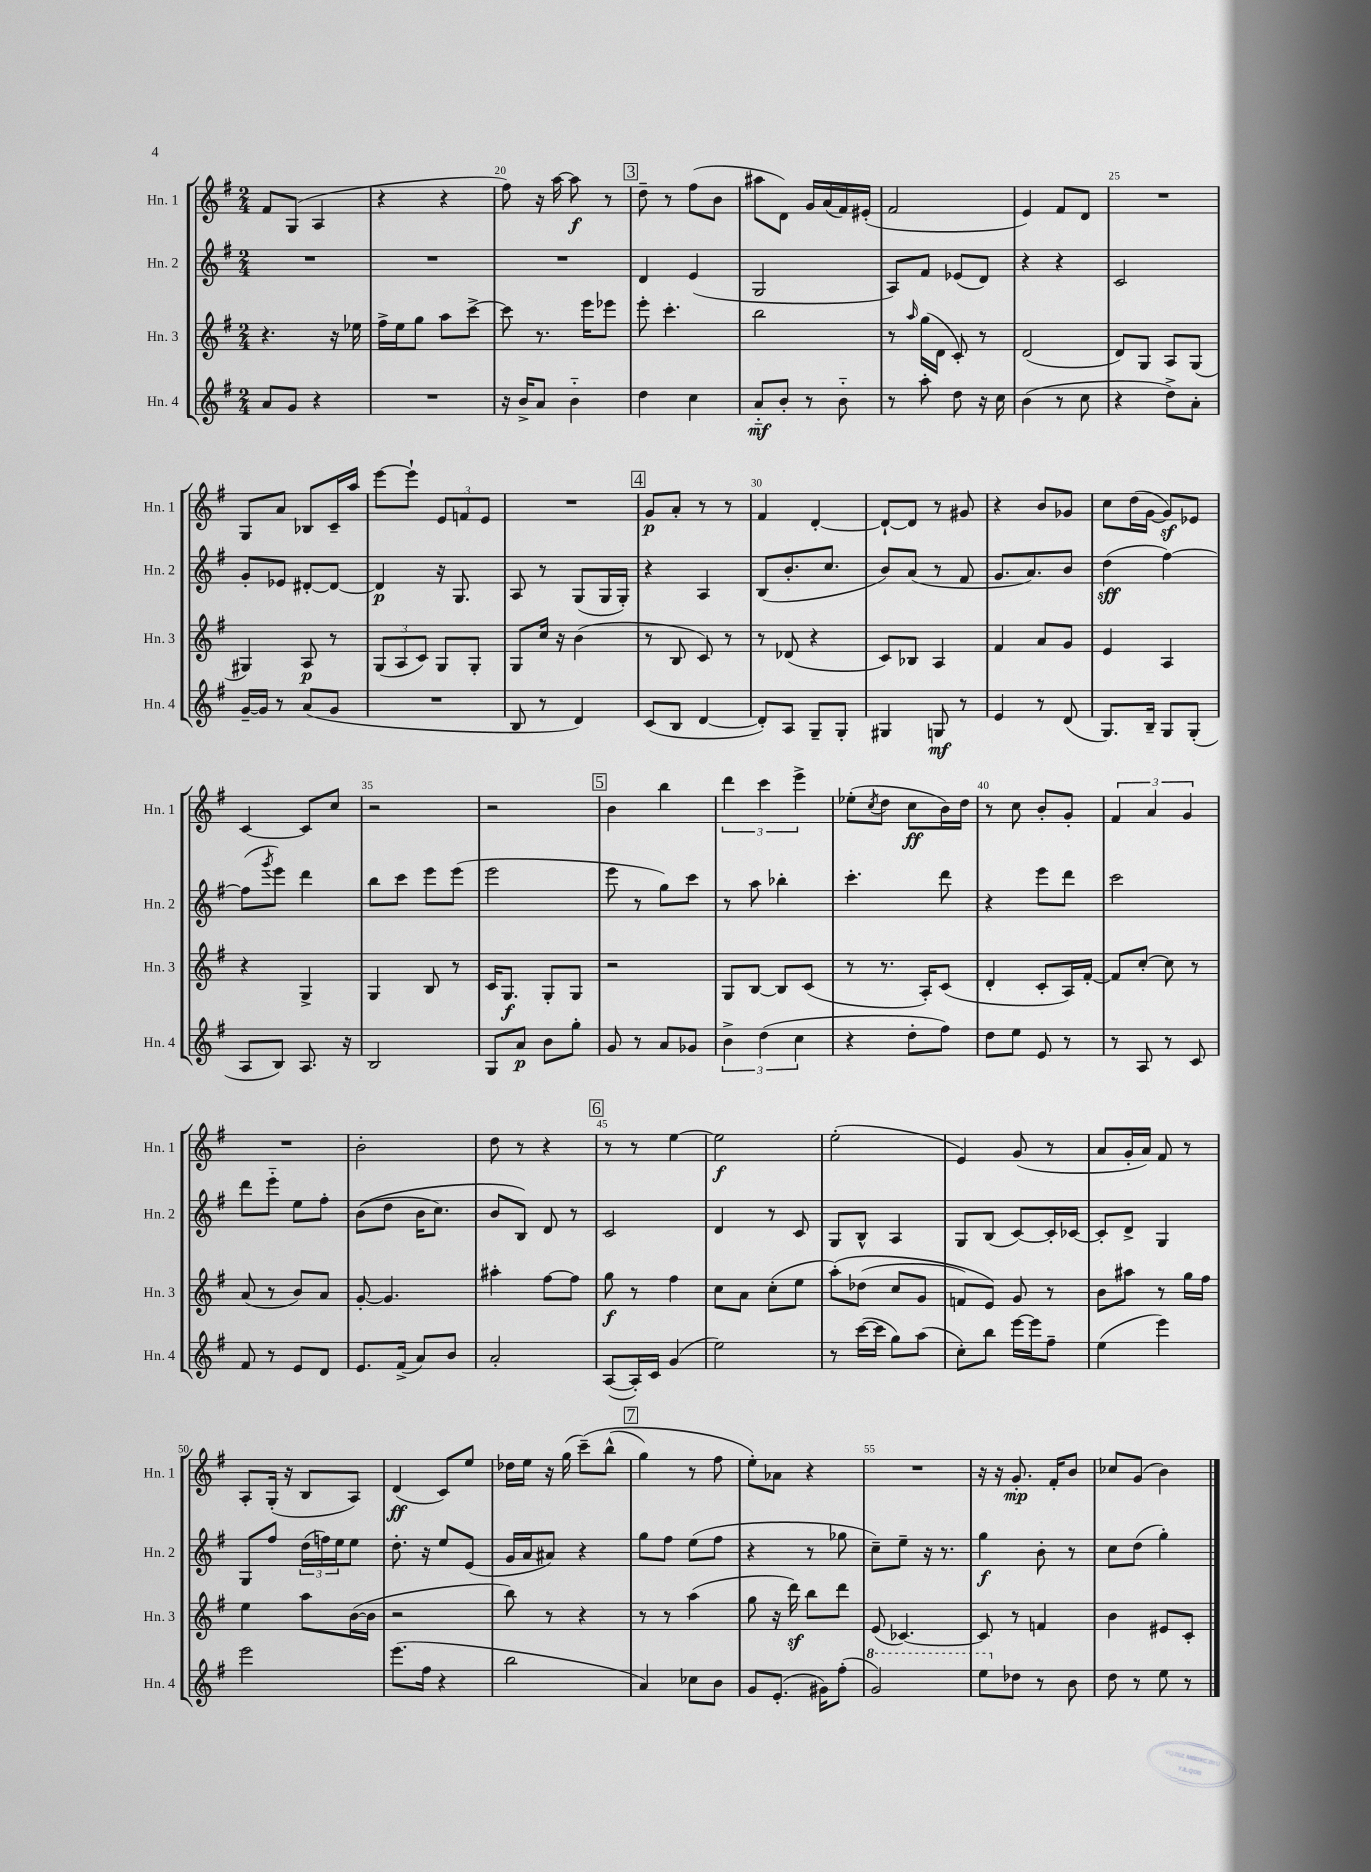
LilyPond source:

<<
\new StaffGroup <<
\new Staff = "s0" \with { instrumentName = "Hn. 1" shortInstrumentName = "Hn. 1" } {
    \clef treble \key g \major \numericTimeSignature \time 2/4
    fis'8 g8( a4 |
    r4 r4 |
    fis''8) r16 a''16~ a''8\f r8 |
    \mark \markup { \box "3" } d''8-- r8 fis''8( b'8 |
    ais''8 d'8) g'16 a'16( fis'16) eis'16-.( |
    fis'2 |
    e'4) fis'8 d'8 |
    R2 |
    g8 a'8 bes8 c'16-- a''16 |
    e'''8~ e'''8-! \tuplet 3/2 { e'8 f'8 e'8 } |
    R2 |
    \mark \markup { \box "4" } g'8\p a'8-. r8 r8 |
    fis'4 d'4~-. |
    d'8~-! d'8 r8 gis'8 |
    r4 b'8 ges'8 |
    c''8 d''16( g'16~ g'8\sf) ees'8 |
    c'4~ c'8 c''8 |
    r2 |
    r2 |
    \mark \markup { \box "5" } b'4 b''4 |
    \tuplet 3/2 { d'''4 c'''4 e'''4-> } |
    ees''8-.( \acciaccatura { c''8 } d''8 c''8\ff b'16) d''16 |
    r8 c''8 b'8-. g'8-. |
    \tuplet 3/2 { fis'4 a'4 g'4 } |
    R2 |
    b'2-. |
    d''8 r8 r4 |
    \mark \markup { \box "6" } r8 r8 e''4~ |
    e''2\f |
    e''2-.( |
    e'4) g'8( r8 |
    a'8 g'16-. a'16) fis'8 r8 |
    a8-. g16-.( r16 b8 a8) |
    d'4\ff( c'8) e''8 |
    des''16 e''16 r16 g''16( c'''8--)\( b''8-^( |
    \mark \markup { \box "7" } g''4) r8 fis''8 |
    e''8-.\) aes'8 r4 |
    R2 |
    r16 r16 g'8.-.\mp fis'16-. b'8 |
    ces''8 g'8( b'4) \bar "|." |
}
\new Staff = "s1" \with { instrumentName = "Hn. 2" shortInstrumentName = "Hn. 2" } {
    \clef treble \key g \major \numericTimeSignature \time 2/4
    R2 |
    R2 |
    R2 |
    \mark \markup { \box "3" } d'4 e'4( |
    g2 |
    a8) fis'8 ees'8( d'8) |
    r4 r4 |
    c'2 |
    g'8-. ees'8 dis'8~-. dis'8~ |
    dis'4\p r16 g8. |
    a8 r8 g8( g16 g16-.) |
    \mark \markup { \box "4" } r4 a4 |
    b8( b'8.-. c''8. |
    b'8) a'8( r8 fis'8 |
    g'8. a'8.) b'8 |
    d''4\sff( fis''4~) |
    fis''8( \acciaccatura { g'''8 } e'''8) d'''4 |
    b''8 c'''8 e'''8 e'''8( |
    e'''2 |
    \mark \markup { \box "5" } e'''8 r8 g''8) c'''8 |
    r8 a''8 bes''4-. |
    c'''4.-. d'''8 |
    r4 e'''8 d'''8 |
    c'''2 |
    d'''8 e'''8-_ e''8 fis''8-. |
    b'8(\( d''8 b'16 c''8.) |
    b'8 b8\) d'8 r8 |
    \mark \markup { \box "6" } c'2 |
    d'4 r8 c'8 |
    g8 b8-^ a4 |
    g8 b8( c'8~) c'16-. ces'16~ |
    ces'8-. d'8-> g4 |
    g8 fis''8 \tuplet 3/2 { d''16( f''16) e''16 } e''8 |
    d''8.-. r16 e''8 e'8( |
    g'16 a'16 ais'8) r4 |
    \mark \markup { \box "7" } g''8 fis''8 e''8( fis''8 |
    r4 r8 ges''8 |
    c''8--) e''8-- r16 r8. |
    g''4\f b'8-. r8 |
    c''8 d''8( g''4-.) \bar "|." |
}
\new Staff = "s2" \with { instrumentName = "Hn. 3" shortInstrumentName = "Hn. 3" } {
    \clef treble \key g \major \numericTimeSignature \time 2/4
    r4. r16 ees''16 |
    fis''16-> e''16 g''8 a''8 c'''8~-> |
    c'''8 r8. e'''16 ees'''8 |
    \mark \markup { \box "3" } e'''8-. c'''4.-. |
    b''2 |
    r8 \grace { a''16 } g''16( d'16 c'8-.) r8 |
    d'2( |
    d'8) g8 a8 g8( |
    gis4) a8\p r8 |
    \tuplet 3/2 { g8( a8 c'8) } g8 g8-. |
    g8 c''16 r16 b'4( |
    \mark \markup { \box "4" } r8 b8 c'8) r8 |
    r8 des'8( r4 |
    c'8) bes8 a4 |
    fis'4 a'8 g'8 |
    e'4 a4 |
    r4 g4-> |
    g4 b8 r8 |
    c'16 g8.\f g8-. g8 |
    \mark \markup { \box "5" } r2 |
    g8 b8~ b8 c'8( |
    r8 r8. a16-.) c'8( |
    d'4-. c'8-. a16) fis'16~-. |
    fis'8 c''8~-. c''8 r8 |
    a'8( r8 b'8) a'8 |
    g'8~-. g'4. |
    ais''4-. fis''8~ fis''8 |
    \mark \markup { \box "6" } g''8\f r8 fis''4 |
    c''8 a'8 c''8-.( e''8 |
    a''8-.)\( des''8( c''8 g'8 |
    f'8) e'8\) g'8 r8 |
    b'8 ais''8 r8 g''16 fis''16 |
    e''4 a''8 b'16~( b'16 |
    r2 |
    b''8) r8 r4 |
    \mark \markup { \box "7" } r8 r8 a''4( |
    g''8 r16 d'''16\sf) b''8 d'''8 |
    e'8( ces'4.~) |
    ces'8 r8 f'4 |
    b'4 eis'8 c'8-. \bar "|." |
}
\new Staff = "s3" \with { instrumentName = "Hn. 4" shortInstrumentName = "Hn. 4" } {
    \clef treble \key g \major \numericTimeSignature \time 2/4
    a'8 g'8 r4 |
    R2 |
    r16 b'16-> a'8 b'4-_ |
    \mark \markup { \box "3" } d''4 c''4 |
    a'8-_\mf b'8-. r8 b'8-_ |
    r8 a''8-. d''8 r16 c''16 |
    b'4( r8 c''8 |
    r4 d''8->) a'8-. |
    g'16~-- g'16 r8 a'8( g'8 |
    R2 |
    b8 r8 d'4) |
    \mark \markup { \box "4" } c'8( b8 d'4~ |
    d'8-.) a8 g8-- g8-. |
    gis4 g8\mf r8 |
    e'4 r8 d'8( |
    g8.) b16-- g8 g8-.( |
    a8 b8) a8. r16 |
    b2 |
    g8 a'8\p b'8 g''8-. |
    \mark \markup { \box "5" } g'8 r8 a'8 ges'8 |
    \tuplet 3/2 { b'4-> d''4( c''4 } |
    r4 d''8-. fis''8) |
    d''8 e''8 e'8 r8 |
    r8 a8 r8 c'8 |
    fis'8 r8 e'8 d'8 |
    e'8. fis'16->( a'8) b'8 |
    a'2-. |
    \mark \markup { \box "6" } a8~( a16-.) c'16 g'4( |
    e''2) |
    r8 c'''16~( c'''16 g''8) a''8( |
    c''8-.) b''8 e'''16~ e'''16 fis''8-- |
    e''4( e'''4) |
    e'''2 |
    e'''8.( fis''16 r4 |
    b''2 |
    \mark \markup { \box "7" } a'4) ces''8 b'8 |
    g'8 e'8.-.( gis'16) fis''8-.( |
    \ottava #1 g''2) |
    e'''8 \ottava #0 des''8 r8 b'8 |
    d''8 r8 e''8 r8 \bar "|." |
}
>>
>>
\layout { \context { \Score currentBarNumber = #18 \override BarNumber.break-visibility = ##(#f #t #t) barNumberVisibility = #(every-nth-bar-number-visible 5) } }
